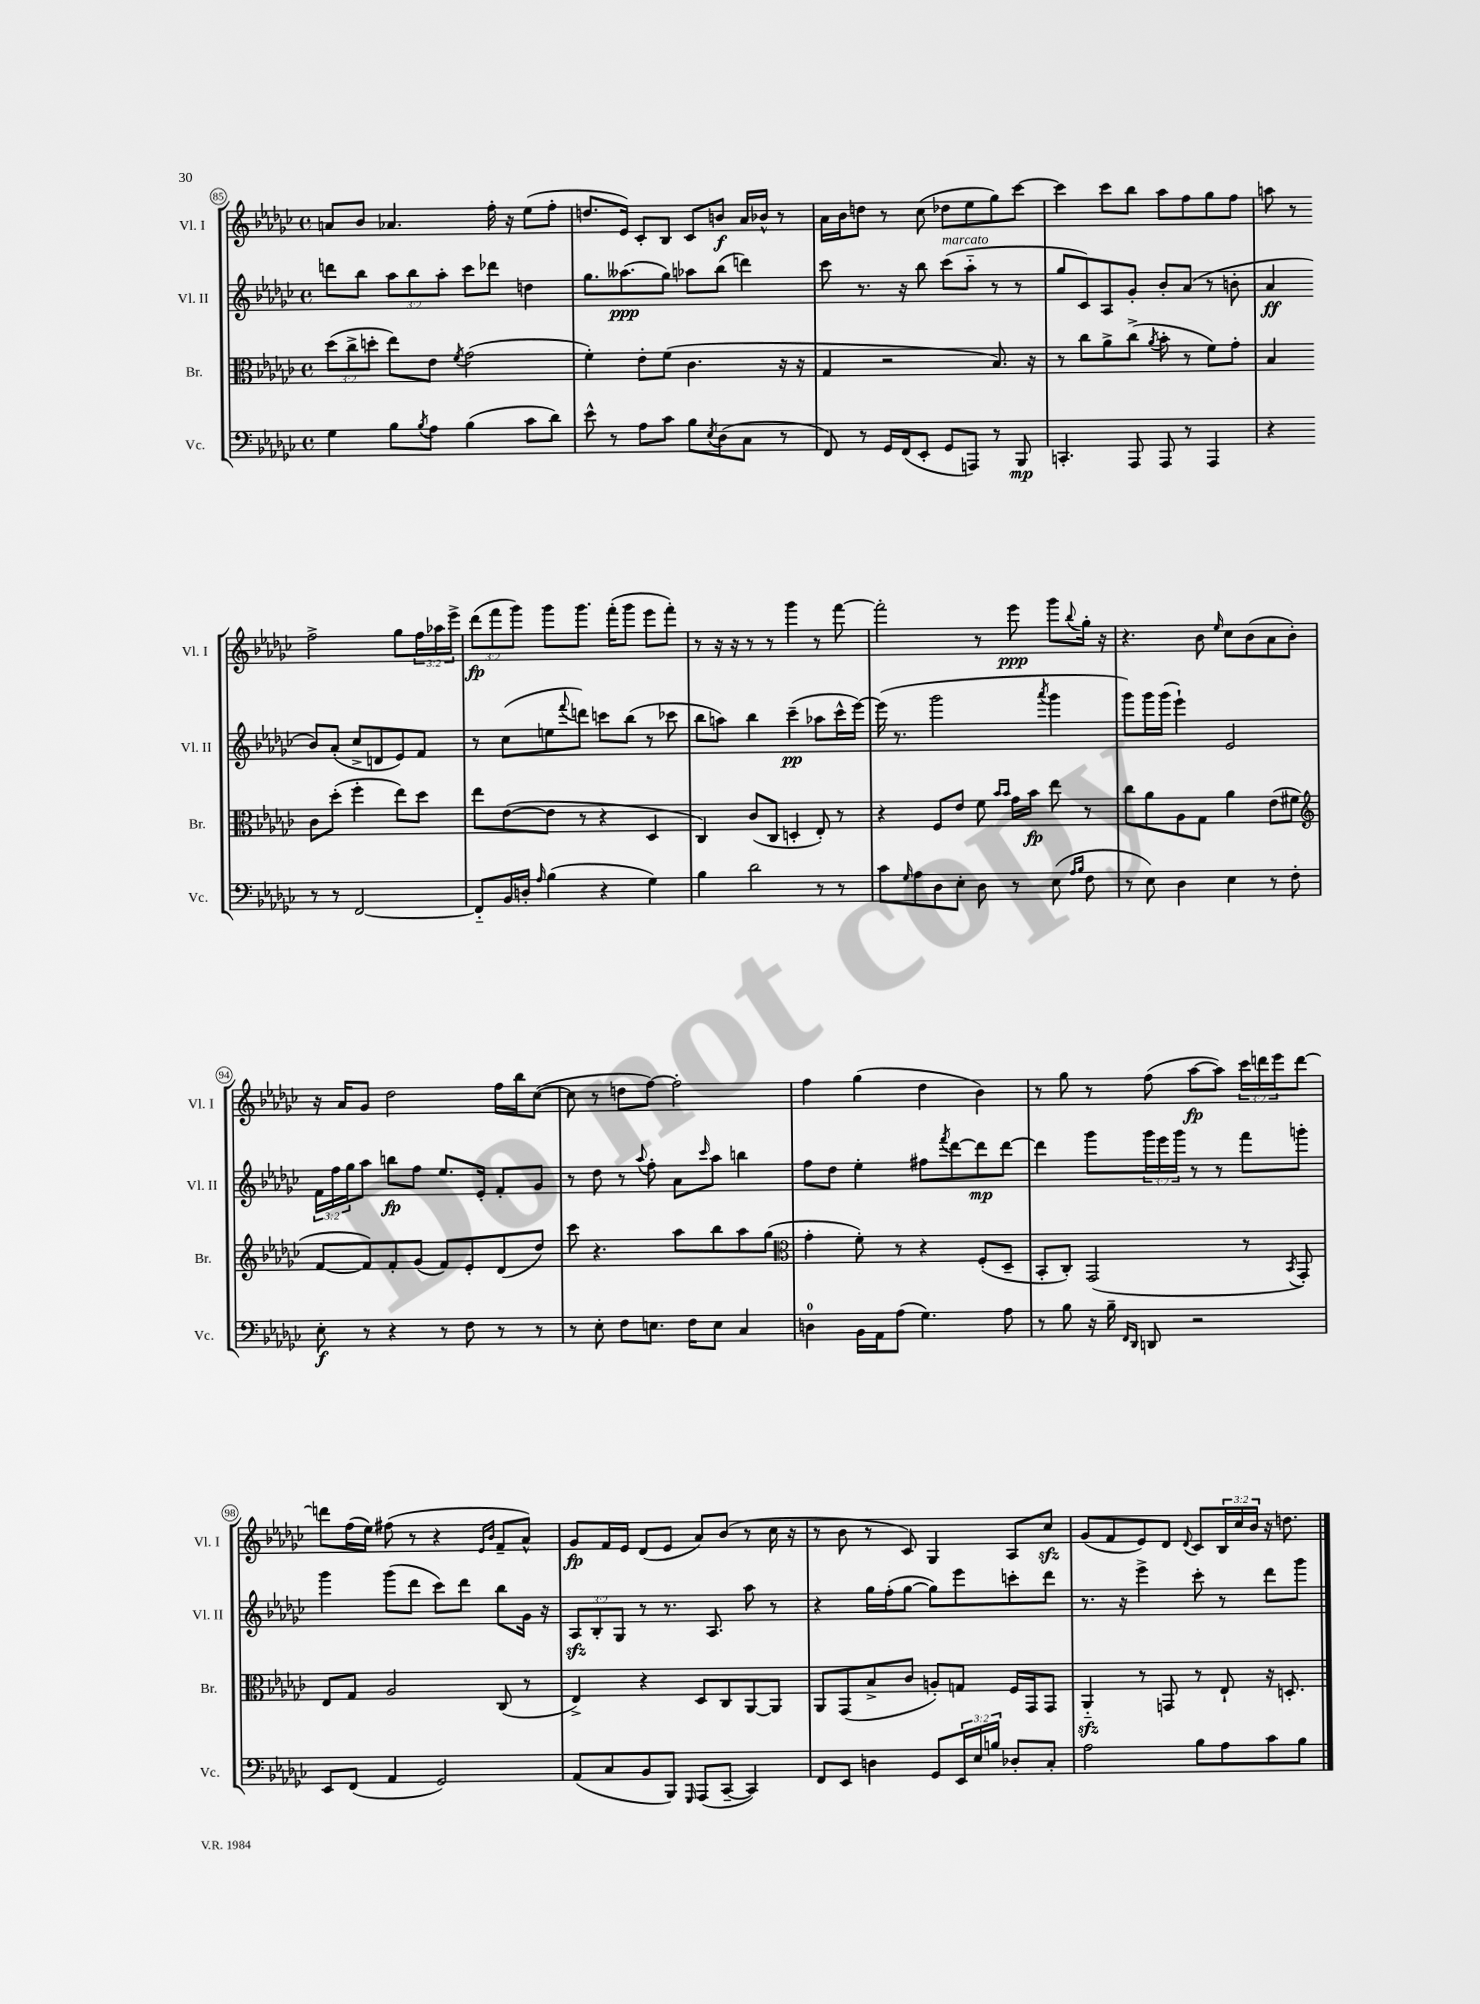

**kern	**dynam	**kern	**dynam	**kern	**dynam	**kern	**dynam
*part4	*part4	*part3	*part3	*part2	*part2	*part1	*part1
*staff4	*staff4	*staff3	*staff3	*staff2	*staff2	*staff1	*staff1
*I"Vc.	*	*I"Br.	*	*I"Vl. II	*	*I"Vl. I	*
*I'Vc.	*	*I'Br.	*	*I'Vl. II	*	*I'Vl. I	*
*clefF4	*	*clefC3	*	*clefG2	*	*clefG2	*
*k[b-e-a-d-g-c-]	*	*k[b-e-a-d-g-c-]	*	*k[b-e-a-d-g-c-]	*	*k[b-e-a-d-g-c-]	*
*M4/4	*	*M4/4	*	*M4/4	*	*M4/4	*
*met(c)	*	*met(c)	*	*met(c)	*	*met(c)	*
=85	=85	=85	=85	=85	=85	=85	=85
4G-\	.	(12dd-\L	.	8dddn\L	.	8an/L	.
.	.	12cc-^\	.	.	.	.	.
.	.	.	.	8bb-\J	.	8b-/J	.
.	.	12ddn'\J	.	.	.	.	.
8B-\L	.	8ee-\L)	.	12aa-\L	.	4.a-X/	.
.	.	.	.	12bb-\	.	.	.
8qB-/	.	.	.	.	.	.	.
8A-\J	.	8e-\J	.	.	.	.	.
.	.	.	.	12aa-'\J	.	.	.
.	.	8qf/	.	.	.	.	.
(4B-\	.	(2g-\	.	8ccc-\L	.	.	.
.	.	.	.	8ddd-X\J	.	16ff'\	.
.	.	.	.	.	.	16r	.
8c-\L	.	.	.	4ddn\	.	(8ee-\L	.
8d-\J)	.	.	.	.	.	8ff'\J	.
=86	=86	=86	=86	=86	=86	=86	=86
8e-^^\	.	4f'\)	.	8.gg-\L	.	8.ddn/L	.
8r	.	.	.	.	.	.	.
.	.	.	.	(8.aa--X\	ppp	16e-/Jk)	.
8A-\L	.	8e-'\L	.	.	.	8c-'/L	.
8c-\J	.	(8f\J	.	8gg-\J)	.	8B-/J	.
8B-\L	.	4.c-\	.	8aa-X\L	.	8c-/L	.
8qE-/	.	.	.	.	.	.	.
(8D-\	.	.	.	(8bb-\J	.	8bn/J	f
8C-\J	.	.	.	4dddn\)	.	16a-/LL	.
.	.	.	.	.	.	16b-X^^/JJ	.
8r	.	16r	.	.	.	8r	.
.	.	16r	.	.	.	.	.
=87	=87	=87	=87	=87	=87	=87	=87
8FF/)	.	4G-/	.	8ccc-\	.	16a-\LL	.
.	.	.	.	.	.	16b-\J	.
8r	.	.	.	8.r	.	8ddn\J	.
16GG-/LL	.	2r	.	.	.	8r	.
(16FF/J	.	.	.	16r	.	.	.
8EE-'/J	.	.	.	8bb-\	.	(8cc-\	.
!	!	!	!	!LO:TX:a:i:t=marcato	!	!	!
8GG-/L	.	.	.	(8ccc-\L	.	8dd-X\L	.
8AAAn/J)	.	.	.	8aa-\J	.	8ee-\	.
8r	.	8.B-/)	.	8r	.	8gg-\)	.
8BBB-/	mp	.	.	8r	.	[8ccc-\J	.
.	.	16r	.	.	.	.	.
=88	=88	=88	=88	=88	=88	=88	=88
4.CCn'/	.	8r	.	8gg-/L	.	4ccc-\]	.
.	.	8cc-\L	.	8c-/)	.	.	.
.	.	8a-^\	.	8A-/	.	8ccc-\L	.
8AAA-/	.	(8cc-^\J	.	8g-'/J	.	8bb-\J	.
.	.	8qa-/	.	.	.	.	.
8AAA-/	.	8b-'\	.	8b-'/L	.	8aa-\L	.
8r	.	8r	.	(8a-/J	.	8ff\	.
4AAA-/	.	8f\L)	.	8r	.	8gg-\	.
.	.	8g-'\J	.	8bn'\	.	8ff\J	.
=89	=89	=89	=89	=89	=89	=89	=89
4r	.	4B-/	.	4a-/	ff	8aan\	.
.	.	.	.	.	.	8r	.
8r	.	8c-\L	.	8b-/L)	.	2ff^\	.
8r	.	(8dd-'\J	.	(8a-'/J	.	.	.
[2FF/	.	4ff'\	.	8cc-^/L	.	.	.
.	.	.	.	8dn/	.	.	.
.	.	8ee-\L)	.	8e-/)	.	8gg-\L	.
.	.	8dd-\J	.	8f/J	.	24ff\L	.
.	.	.	.	.	.	24aa-X\	.
.	.	.	.	.	.	24eee-^\JJ	.
!!LO:LB:g=z
=90	=90	=90	=90	=90	=90	=90	=90
8FF/L]	.	8ee-\L	.	8r	.	(12ddd-\L	fp
.	.	.	.	.	.	12fff\	.
16BB-/L	.	([8e-\	.	(8cc-\L	.	.	.
.	.	.	.	.	.	12ggg-\J)	.
16Dn'/JJ	.	.	.	.	.	.	.
16qqA-/	.	.	.	.	.	.	.
(4B-\	.	8e-\J]	.	8een\	.	8ggg-\L	.
.	.	.	.	8qqfff/	.	.	.
.	.	8r	.	8dddn\J)	.	8.ggg-\J	.
4r	.	4r	.	8cccn\L	.	.	.
.	.	.	.	.	.	(16fff'\KL	.
.	.	.	.	(8bb-\J	.	8ggg-\J	.
4G-\)	.	4D-/	.	8r	.	8eee-\L	.
.	.	.	.	8ccc-X\	.	8fff'\J)	.
=91	=91	=91	=91	=91	=91	=91	=91
4B-\	.	4C-/)	.	8bb-\L	.	8r	.
.	.	.	.	8aan\J)	.	16r	.
.	.	.	.	.	.	16r	.
2d-\	.	(8c-/L	.	4bb-\	.	8r	.
.	.	8C-/J	.	.	.	8r	.
.	.	4Dn'/	.	(4ccc-~\	pp	4ggg-\	.
8r	.	8E-'/)	.	8aa-X\L	.	8r	.
8r	.	8r	.	16ccc-^^\L	.	[8fff\	.
.	.	.	.	[16eee-\JJ)	.	.	.
=92	=92	=92	=92	=92	=92	=92	=92
8c-\L	.	4r	.	(16eee-\]	.	2fff'\]	.
.	.	.	.	8.r	.	.	.
16qqG-/	.	.	.	.	.	.	.
8A-\	.	.	.	.	.	.	.
8D-\	.	8F/L	.	2ggg-\	.	.	.
8E-'\J	.	8e-/J	.	.	.	.	.
8D-\	.	8f\	.	.	.	8r	.
.	.	16qqb-/LL	.	.	.	.	.
.	.	16qqb-/JJ	.	.	.	.	.
8r	.	16g-\LL	.	.	.	8eee-\	ppp
.	.	16b-\JJ	fp	.	.	.	.
.	.	.	.	8qaaa-/	.	.	.
(8E-\	.	8ee-\	.	4ggg-\	.	8ggg-\L	.
16qqA-/LL	.	.	.	.	.	.	.
16qqB-/JJ	.	.	.	.	.	8qqbb-/	.
8F\	.	8r	.	.	.	16gg-'\Jk	.
.	.	.	.	.	.	16r	.
=93	=93	=93	=93	=93	=93	=93	=93
8r	.	8cc-\L	.	8ggg-\L)	.	4.r	.
8E-\)	.	8a-\	.	16ggg-\L	.	.	.
.	.	.	.	(16ggg-\JJ	.	.	.
4D-\	.	8A-\	.	4eee-`\)	.	.	.
.	.	8G-\J	.	.	.	8b-\	.
.	.	.	.	.	.	16qqee-/	.
4E-\	.	4a-\	.	2e-/	.	8cc-\L	.
.	.	.	.	.	.	(8b-\	.
8r	.	(8e-\L	.	.	.	8a-\	.
8F'\	.	8f#X\J	.	.	.	8b-'\J)	.
!!LO:LB:g=z
=94	=94	=94	=94	=94	=94	=94	=94
*	*	*clefG2	*	*	*	*	*
8E-'\	f	[8f/L	.	24f\LL	.	16r	.
.	.	.	.	24ff\	.	.	.
.	.	.	.	.	.	16a-/KL	.
.	.	.	.	24gg-\J	.	.	.
8r	.	8f/])	.	8aa-\J	.	8g-/J	.
4r	.	8f'/	.	8bbn\L	fp	2dd-\	.
.	.	(8g-/J	.	8ff\J	.	.	.
8r	.	8f/L)	.	8.ee-/L	.	.	.
8F\	.	8e-'/	.	.	.	.	.
.	.	.	.	16e-'/Jk	.	.	.
8r	.	(8d-/	.	8f'/L	.	16ff\LL	.
.	.	.	.	.	.	16bb-\J	.
8r	.	8dd-/J)	.	8g-/J	.	([8cc-\J	.
=95	=95	=95	=95	=95	=95	=95	=95
8r	.	8ccc-\	.	8r	.	8cc-\]	.
8E-'\	.	4.r	.	8dd-\	.	8r	.
8F\L	.	.	.	8r	.	8ddn\L	.
.	.	.	.	8qqaa-/	.	.	.
8.En\J	.	.	.	8ff'\	.	[8ff\J)	.
.	.	8aa-\L	.	8a-\L	.	2ff'\]	.
16F\KL	.	.	.	.	.	.	.
.	.	.	.	16qqccc-/	.	.	.
8E\J	.	8bb-\	.	8aa-\J	.	.	.
4C-/	.	8aa-\	.	4bbn\	.	.	.
.	.	(8gg-\J	.	.	.	.	.
=96	=96	=96	=96	=96	=96	=96	=96
*	*	*clefC3	*	*	*	*	*
4Dn\	.	4g-'\	.	8ff\L	.	4ff\	.
.	.	.	.	8dd-\J	.	.	.
16BB-\LL	.	8f'\)	.	4ee-'\	.	(4gg-\	.
16AA-\J	.	.	.	.	.	.	.
(8A-\J	.	8r	.	.	.	.	.
4.G-\)	.	4r	.	8ff#X\L	.	4dd-\	.
.	.	.	.	8qfff/	.	.	.
.	.	.	.	[8ddd-\	.	.	.
.	.	(8F'/L	.	8ddd-\]	mp	4b-\)	.
8A-\	.	8D-~/J	.	[8ddd-\J	.	.	.
=97	=97	=97	=97	=97	=97	=97	=97
8r	.	8BB-'/L	.	4ddd-\]	.	8r	.
8B-\	.	8C-'/J)	.	.	.	8gg-\	.
16r	.	(2GG-/	.	8ggg-\L	.	8r	.
16B-~\	.	.	.	.	.	.	.
16qqFF/LL	.	.	.	.	.	.	.
16qqDD-/JJ	.	.	.	.	.	.	.
8DDn/	.	.	.	24ggg-\L	.	(8ff\	.
.	.	.	.	24eee-\	.	.	.
.	.	.	.	24ggg-\JJ	.	.	.
2r	.	.	.	8r	.	[8aa-\L	fp
.	.	.	.	8r	.	8aa-\J])	.
.	.	8r	.	8fff\L	.	24ccc-\LL	.
.	.	.	.	.	.	24dddn\	.
.	.	.	.	.	.	24eee-\J	.
.	.	8qBB-/	.	.	.	.	.
.	.	8GG-'/)	.	8gggn'\J	.	[8ddd\J	.
!!LO:LB:g=z
=98	=98	=98	=98	=98	=98	=98	=98
8EE-/L	.	8E-/L	.	4ggg-\	.	8dddn\L]	.
(8FF/J	.	8G-/J	.	.	.	(16ff\L	.
.	.	.	.	.	.	16ee-\JJ)	.
4AA-/	.	2A-/	.	(8ggg-\L	.	(8ff#X\	.
.	.	.	.	8ddd-\J	.	8r	.
2GG-/)	.	.	.	8ccc-\L)	.	4r	.
.	.	.	.	8ddd-\J	.	.	.
.	.	.	.	.	.	16qqe-/LL	.
.	.	.	.	.	.	16qqb-/JJ	.
.	.	(8C-/	.	8bb-\L	.	8f~/L	.
.	.	8r	.	16g-\Jk	.	8a-^^/J)	.
.	.	.	.	16r	.	.	.
=99	=99	=99	=99	=99	=99	=99	=99
(8AA-/L	.	4E-^/)	.	12A-zz/L	.	8g-/L	fp
.	.	.	.	12B-'/	.	.	.
8C-/	.	.	.	.	.	16f/L	.
.	.	.	.	12G-/J	.	.	.
.	.	.	.	.	.	16e-/JJ	.
8BB-/	.	4r	.	8r	.	(8d-/L	.
8BBB-/J)	.	.	.	8.r	.	8e-/J	.
16qqGGG-/	.	.	.	.	.	.	.
(8AAA-/L	.	8D-/L	.	.	.	8a-/L)	.
.	.	.	.	8.A-/	.	.	.
[8CC-~/J	.	8C-/	.	.	.	(8b-/J	.
4CC-/])	.	[8AA-/	.	8aa-\	.	8r	.
.	.	8AA-/J]	.	8r	.	16cc-\	.
.	.	.	.	.	.	16r	.
=100	=100	=100	=100	=100	=100	=100	=100
8FF/L	.	8AA-/L	.	4r	.	8r	.
8EE-/J	.	(8GG-/	.	.	.	8b-\	.
4Dn\	.	8B-^/	.	16gg-\LL	.	8r	.
.	.	.	.	(16ff'\J	.	.	.
.	.	8c-/J	.	[8gg-\J	.	8c-/)	.
8GG-/L	.	8An'/L)	.	8gg-\L])	.	4G-/	.
24EE-/L	.	8Gn/J	.	8eee-\	.	.	.
24E-/	.	.	.	.	.	.	.
24Bn/JJ	.	.	.	.	.	.	.
8D-X'/L	.	16F/LL	.	8cccn'\	.	8A-/L	.
.	.	16GG-/J	.	.	.	.	.
8C-'/J	.	8GG-/J	.	8ddd-\J	.	8cc-zz/J	.
=101	=101	=101	=101	=101	=101	=101	=101
2A-\	.	4AA-zz/	.	8.r	.	(8g-/L	.
.	.	.	.	.	.	8f/	.
.	.	.	.	16r	.	.	.
.	.	8r	.	4eee-^\	.	8e-/)	.
.	.	8GGn/	.	.	.	8d-/J	.
.	.	.	.	.	.	8qqd-/	.
8B-\L	.	8r	.	8ccc-'\	.	8c-/L	.
8A-\	.	8E-`/	.	8r	.	24B-/L	.
.	.	.	.	.	.	24cc-/	.
.	.	.	.	.	.	24b-/JJ	.
8c-\	.	16r	.	8ddd-\L	.	16r	.
.	.	8.Dn'/	.	.	.	8.ddn\	.
8B-\J	.	.	.	8ggg-\J	.	.	.
==	==	==	==	==	==	==	==
*-	*-	*-	*-	*-	*-	*-	*-
